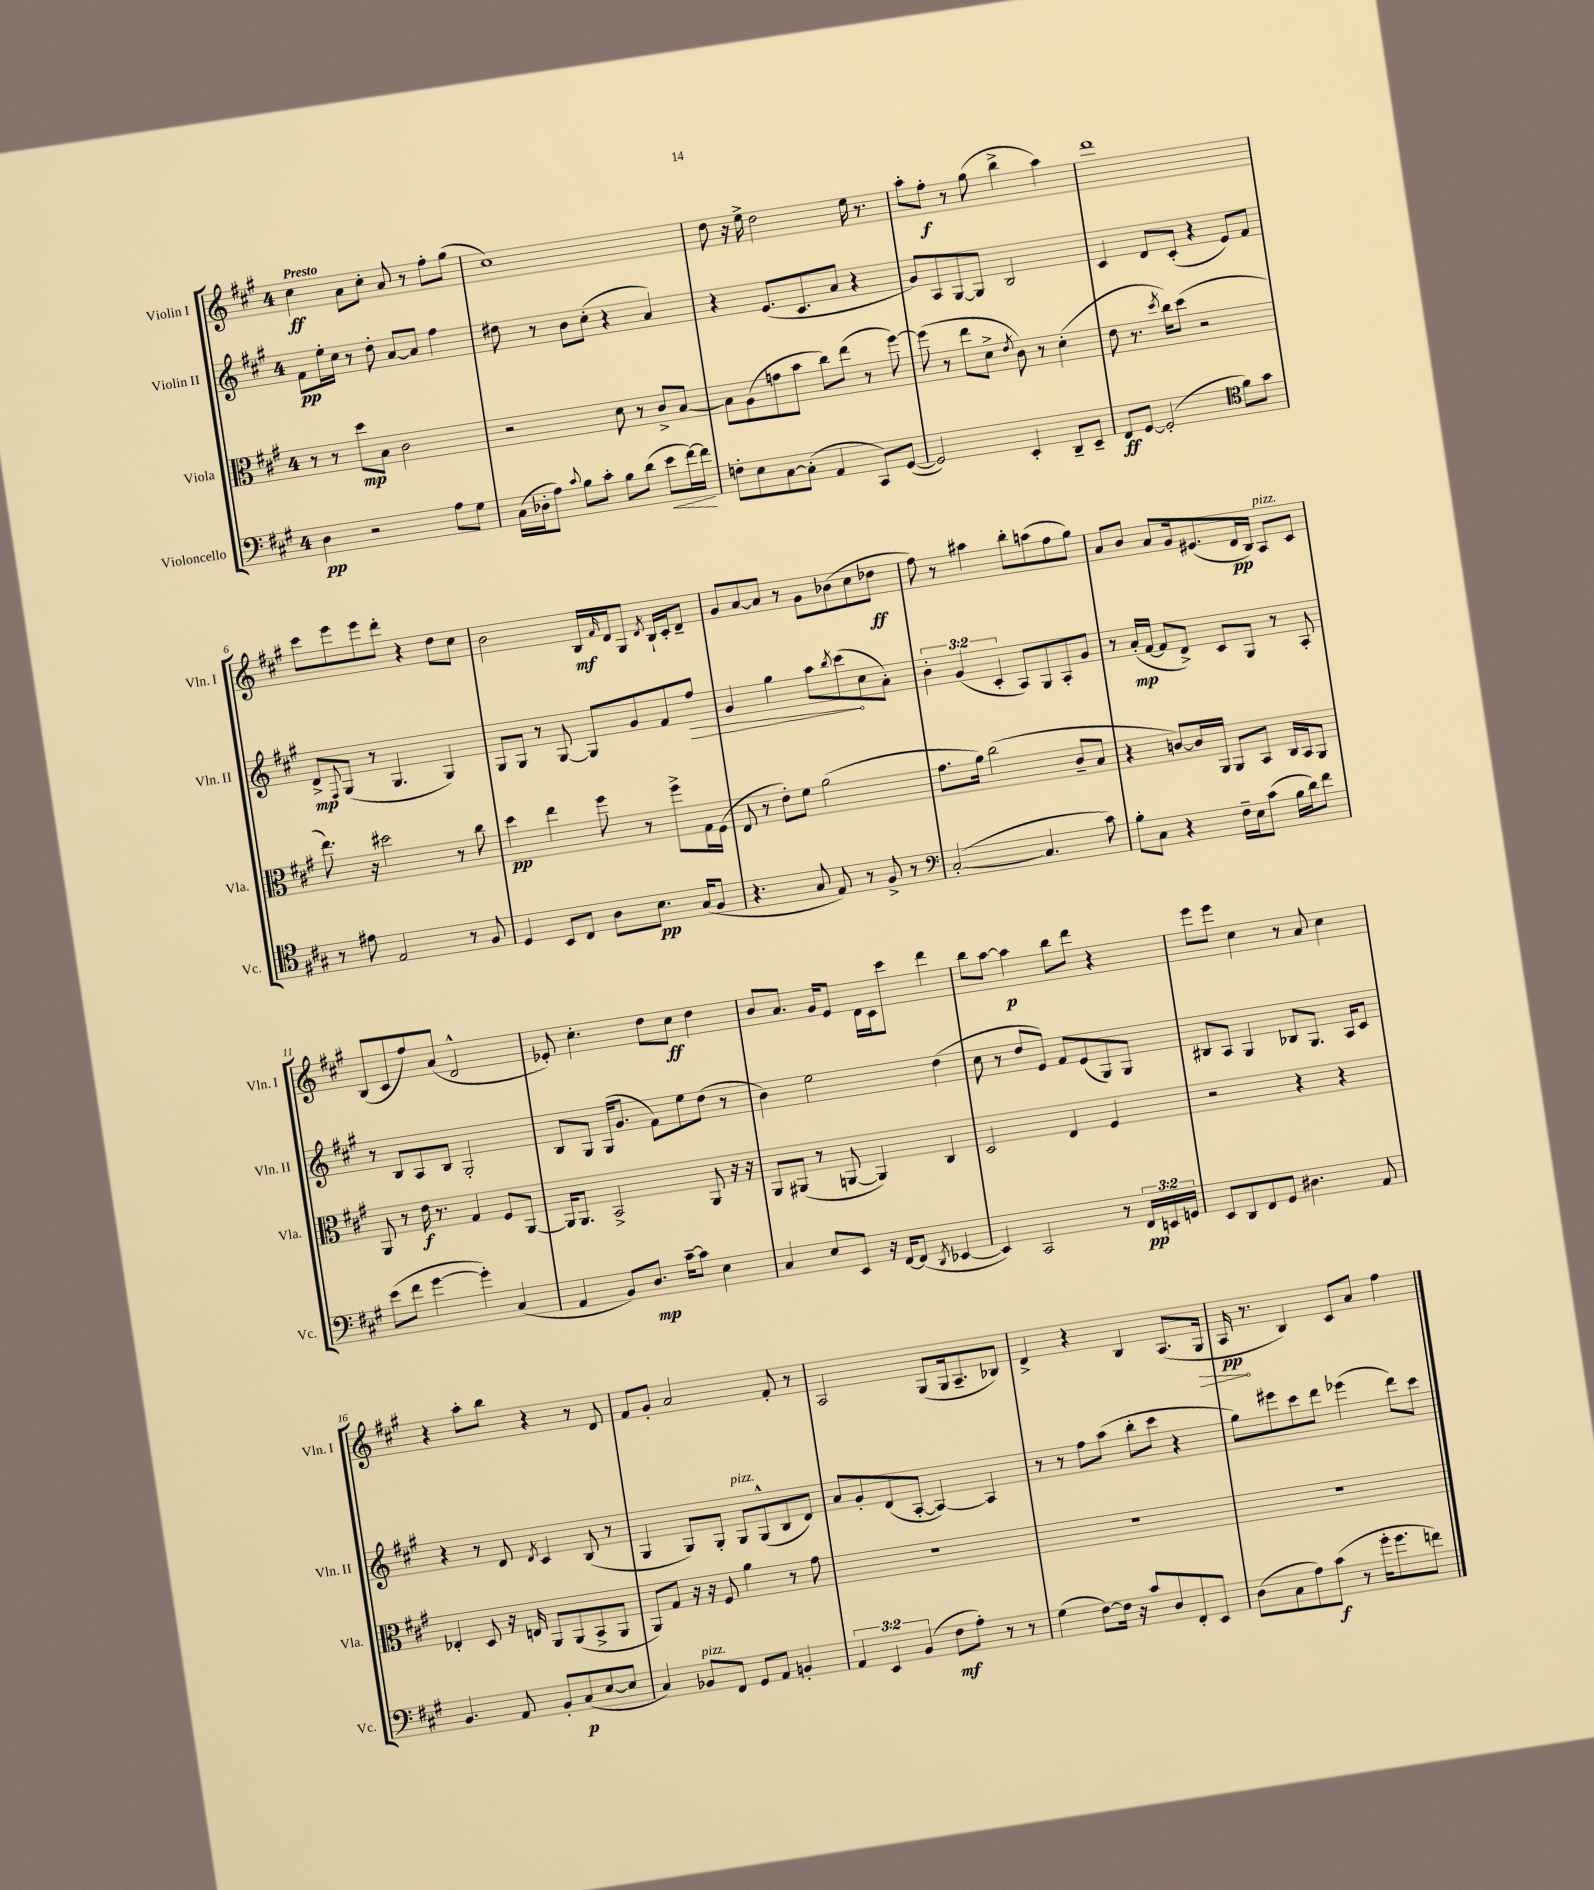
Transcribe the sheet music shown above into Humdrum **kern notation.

**kern	**dynam	**kern	**dynam	**kern	**dynam	**kern	**dynam
*part4	*part4	*part3	*part3	*part2	*part2	*part1	*part1
*staff4	*staff4	*staff3	*staff3	*staff2	*staff2	*staff1	*staff1
*I"Violoncello	*	*I"Viola	*	*I"Violin II	*	*I"Violin I	*
*I'Vc.	*	*I'Vla.	*	*I'Vln. II	*	*I'Vln. I	*
*clefF4	*	*clefC3	*	*clefG2	*	*clefG2	*
*k[f#c#g#]	*	*k[f#c#g#]	*	*k[f#c#g#]	*	*k[f#c#g#]	*
*M4/4	*	*M4/4	*	*M4/4	*	*M4/4	*
=1	=1	=1	=1	=1	=1	=1	=1
!	!	!	!	!	!	!LO:TX:a:B:t=Presto	!
4D\	pp	8r	.	8f#\L	pp	4cc#\	ff
.	.	8r	.	16ee'\L	.	.	.
.	.	.	.	16cc#\JJ	.	.	.
2r	.	8dd\L	mp	8r	.	8a\L	.
.	.	8B\J	.	8dd'\	.	8cc#'\J	.
.	.	2c#\	.	[8a/L	.	8a/	.
.	.	.	.	8a/J]	.	8r	.
8A\L	.	.	.	4ff#\	.	8ff#'\L	.
8G#\J	.	.	.	.	.	(8gg#\J	.
=2	=2	=2	=2	=2	=2	=2	=2
(16C#\LL	.	2r	.	8dd#X\	.	1cc#)	.
16D-X'\J	.	.	.	.	.	.	.
8A\J)	.	.	.	8r	.	.	.
8qqc#/	.	.	.	.	.	.	.
8B\L	.	.	.	8b\L	.	.	.
8c#'\J	.	.	.	(8cc#'\J	.	.	.
8B\L	.	8d\	.	4r	.	.	.
(8d\J	.	8r	.	.	.	.	.
!	!LO:HP:b	!	!	!	!	!	!
8e\L	<	8c#^/L	.	4a/)	.	.	.
[16f#\L)	.	[8B/J	.	.	.	.	.
16f#\JJ]	.	.	.	.	.	.	.
.	[	.	.	.	.	.	.
=3	=3	=3	=3	=3	=3	=3	=3
8Fn'\L	.	8B\L]	.	4r	.	8dd\	.
8E\	.	(8A\	.	.	.	16r	.
.	.	.	.	.	.	16ee^\	.
[8C#\	.	8gn\	.	(8.e/L	.	2dd\	.
(8C#'\J]	.	8b\J	.	.	.	.	.
.	.	.	.	8.c#/	.	.	.
4AA/	.	8cc#\L)	.	.	.	.	.
.	.	(8ee\J	.	8a/J	.	.	.
8CC#/L)	.	8r	.	4r	.	16ee\	.
.	.	.	.	.	.	8.r	.
([8GG#/J	.	[8ff#\)	.	.	.	.	.
=4	=4	=4	=4	=4	=4	=4	=4
2GG#/])	.	(8ff#\]	.	8g#/L)	.	8aa'\L	.
.	.	8r	.	8A/	.	8ff#'\J	f
.	.	8ee\L	.	[8G#/	.	8r	.
.	.	8d^\J	.	8G#/J]	.	(8gg#\	.
.	.	8qe/	.	.	.	.	.
4EE'/	.	8c#\)	.	2B/	.	4bb^\	.
.	.	8r	.	.	.	.	.
8DD~/L	.	(4d'\	.	.	.	4aa\)	.
8EE~/J	.	.	.	.	.	.	.
=5	=5	=5	=5	=5	=5	=5	=5
8FF#/L	ff	8e\	.	4c#/	.	1ddd	.
[8GG#/J	.	8.r	.	.	.	.	.
(2GG#'/]	.	.	.	8d/L	.	.	.
.	.	8qdd/	.	.	.	.	.
.	.	16cc#\KL)	.	.	.	.	.
.	.	(8dd\J	.	(8c#'/J	.	.	.
.	.	2r	.	4r	.	.	.
*clefC4	*	*	*	*	*	*	*
8f#\L)	.	.	.	8e/L)	.	.	.
8g#\J	.	.	.	8f#/J	.	.	.
!!LO:LB:g=z
=6	=6	=6	=6	=6	=6	=6	=6
8r	.	8.ee\)	.	8d^/L	mp	8ccc#\L	.
.	.	.	.	8qqF#/	.	.	.
8e#X\	.	.	.	(8G#/J	.	8eee\	.
.	.	16r	.	.	.	.	.
2E/	.	2dd#X\	.	8r	.	8eee\	.
.	.	.	.	4.G#/	.	8ddd'\J	.
.	.	.	.	.	.	4r	.
8r	.	8r	.	4G#/)	.	8dd\L	.
8F#/	.	8cc#\	.	.	.	8cc#\J	.
=7	=7	=7	=7	=7	=7	=7	=7
4D/	.	4dd\	pp	8G#/L	.	2b\	.
.	.	.	.	8G#/J	.	.	.
8BB/L	.	4ee\	.	8r	.	.	.
8C#/J	.	.	.	[8G#/	.	.	.
8A\L	.	8ff#\	.	8G#/L]	.	16B/LL	mf
.	.	.	.	.	.	16qqf#/	.
.	.	.	.	.	.	16d/J	.
8.B\J	pp	8r	.	8g#/	.	8G#/J	.
.	.	.	.	.	.	8qd/	.
.	.	8ff#^\L	.	8f#/	.	16B`/LL	.
(16G#/KL	.	.	.	.	.	16c#'/J	.
!	!	!	!	!	!LO:HP:b	!	!
8F#/J	.	16G#\L	.	8ff#/J	>	8d~/J	.
.	.	(16F#\JJ	.	.	.	.	.
=8	=8	=8	=8	=8	=8	=8	=8
4.r	.	8E/	.	4g#/	.	8g#/L	.
.	.	8r	.	.	.	[8a/	.
.	.	8e'\L)	.	4gg#\	.	8a/J]	.
8G#/	.	8f#\J	.	.	.	8r	.
8E/)	.	(2a\	.	8aa\L	.	8g#\L	.
.	.	.	.	8qbb/	.	.	.
8r	.	.	.	(8ccc#\	.	(8b-X\	.
8F#^/	.	.	.	8cc#\	]	8cc#\	.
8r	.	.	.	8a'\J)	.	8dd-X\J	ff
=9	=9	=9	=9	=9	=9	=9	=9
*clefF4	*	*	*	*	*	*	*
([2C#'/	.	8.g#\L	.	6b'\	.	8ff#\)	.
.	.	.	.	.	.	8r	.
.	.	.	.	(6g#/	.	.	.
.	.	16a\Jk)	.	.	.	.	.
.	.	(2cc#\	.	.	.	4aa#X\	.
.	.	.	.	6c#'/	.	.	.
4.C#/]	.	.	.	8A/L)	.	8bb'\L	.
.	.	.	.	8G#/	.	(8aan\	.
.	.	8c#~/L	.	8A'/	.	8ff#\	.
8c#\)	.	8B/J	.	8g#/J	.	8gg#\J)	.
=10	=10	=10	=10	=10	=10	=10	=10
8B'\L	.	4r	.	8r	.	8a/L	.
8C#\J	.	.	.	(16a'/LL	mp	8b/J	.
.	.	.	.	[16f#/JJ	.	.	.
4r	.	[8cn/L)	.	8f#/L]	.	8a/L	.
.	.	16c/L]	.	8d^/J)	.	16g#/k	.
.	.	16AA/JJ	.	.	.	(8.e#X/	.
16F#~\LL	.	8AA/L	.	8c#/L	.	.	.
16E\J	.	.	.	.	.	.	.
(8c#\J	.	8BB/J	.	8G#/J	.	16d/L	pp
.	.	.	.	.	.	16B/JJ)	.
!	!	!	!	!	!	!LO:TX:a:i:t=pizz.	!
16B\LL	.	16C#/LL	.	8r	.	8A/L	.
16d\J)	.	16BB/J	.	.	.	.	.
8f#\J	.	8AA/J	.	8A'/	.	8c#/J	.
!!LO:LB:g=z
=11	=11	=11	=11	=11	=11	=11	=11
(8e\L	.	8AA/	.	8r	.	(8B/L	.
8f#\J	.	8r	.	8B/L	.	8c#/	.
[4g#\	.	16e\	f	8A/	.	8ff#/)	.
.	.	8.r	.	.	.	.	.
.	.	.	.	8B/J	.	(8a/J	.
4g#'\])	.	4G#/	.	2G#'/	.	2d^^/	.
(4C#/	.	8F#/L	.	.	.	.	.
.	.	[8AA/J	.	.	.	.	.
=12	=12	=12	=12	=12	=12	=12	=12
4AA/	.	16AA/KL]	.	8B/L	.	8e-X'/)	.
.	.	8.AA/J	.	.	.	.	.
.	.	.	.	8G#/J	.	4.cc#'\	.
8BB/L)	.	2BB^/	.	(16G#/KL	.	.	.
.	.	.	.	8.g#/J	.	.	.
8.D/J	mp	.	.	.	.	.	.
.	.	.	.	8f#\L)	.	8dd\L	.
[16c#~\KL	.	.	.	.	.	.	.
8c#\J]	.	.	.	8ee\	.	8cc#\J	ff
4E\	.	8AA/	.	(8dd\J	.	4dd\	.
.	.	16r	.	8r	.	.	.
.	.	16r	.	.	.	.	.
=13	=13	=13	=13	=13	=13	=13	=13
4C#/	.	8AA/L	.	4b\)	.	8b/L	.
.	.	(8AA#X/J	.	.	.	8.a/J	.
8E/L	.	8r	.	2ee\	.	.	.
.	.	.	.	.	.	16g#/KL	.
8EE/J	.	[8AAn/	.	.	.	8e/J	.
16r	.	4AA/])	.	.	.	16d\LL	.
[16FF#/KL	.	.	.	.	.	16c#\J	.
(8FF#/J]	.	.	.	.	.	8ccc#\J	.
8qDD/	.	.	.	.	.	.	.
[4EE-X/	.	4C#/	.	(4dd\	.	4ddd\	.
=14	=14	=14	=14	=14	=14	=14	=14
4EE-/])	.	2D/	.	8cc#\	.	8bb\L	.
.	.	.	.	8r	.	[8aa\J	.
2CC#/	.	.	.	8dd/L	.	4aa\]	p
.	.	.	.	8e/J)	.	.	.
.	.	4E/	.	8f#/L	.	8bb\L	.
.	.	.	.	(8e/	.	8ddd\J	.
8r	.	4F#/	.	8G#/)	.	4r	.
24FF#/LL	pp	.	.	8G#/J	.	.	.
24EEn/	.	.	.	.	.	.	.
24GGn/JJ	.	.	.	.	.	.	.
=15	=15	=15	=15	=15	=15	=15	=15
8EE/L	.	2r	.	8B#X/L	.	8eee\L	.
8DD/	.	.	.	8A/J	.	8eee\J	.
8FF#/	.	.	.	4G#/	.	4cc#\	.
8GG#/J	.	.	.	.	.	.	.
4.D#X\	.	4r	.	8B-X/L	.	8r	.
.	.	.	.	8.G#/J	.	8a/	.
.	.	4r	.	.	.	4cc#\	.
.	.	.	.	16A/KL	.	.	.
8AA/	.	.	.	8c#/J	.	.	.
!!LO:LB:g=z
=16	=16	=16	=16	=16	=16	=16	=16
4.BB/	.	4E-X'/	.	4r	.	4r	.
.	.	8D/	.	8r	.	8aa'\L	.
8AA/	.	16r	.	8d/	.	8bb\J	.
.	.	16En/	.	.	.	.	.
.	.	.	.	8qd/	.	.	.
8BB'/L	.	8AA/L	.	4c#/	.	4r	.
(8C#/	p	(8AA/	.	.	.	.	.
[8E/	.	8BB^/	.	(8B/	.	8r	.
8E/J]	.	8AA/J	.	8r	.	8d/	.
=17	=17	=17	=17	=17	=17	=17	=17
4C#/)	.	8AA/L)	.	4G#/	.	8f#/L	.
.	.	8G#/J	.	.	.	8g#'/J	.
!LO:TX:a:i:t=pizz.	!	!	!	!	!	!	!
8BB-X/L	.	16r	.	8G#/L)	.	2a/	.
.	.	16r	.	.	.	.	.
8FF#/J	.	8F#/	.	8G#'/J	.	.	.
!	!	!	!	!LO:TX:a:i:t=pizz.	!	!	!
8GG#/L	.	4a\	.	8G#/L	.	.	.
8AA/J	.	.	.	(8G#^^/	.	.	.
4BBn'/	.	8r	.	8B/	.	8f#'/	.
.	.	8g#\	.	8d/J)	.	8r	.
=18	=18	=18	=18	=18	=18	=18	=18
6AA/	.	1r	.	8a/L	.	2A/	.
.	.	.	.	8g#'/	.	.	.
6EE/	.	.	.	.	.	.	.
.	.	.	.	(8d/	.	.	.
(6BB/	.	.	.	.	.	.	.
.	.	.	.	[8A'/J	.	.	.
8F#\L	mf	.	.	4A/_)	.	(8G#/L	.
8A'\J)	.	.	.	.	.	16G#/k	.
.	.	.	.	.	.	8.A~/	.
8r	.	.	.	4A/]	.	.	.
8r	.	.	.	.	.	8B-X/J)	.
=19	=19	=19	=19	=19	=19	=19	=19
(4G#\	.	1r	.	8r	.	4d^/	.
.	.	.	.	8r	.	.	.
[8F#\L)	.	.	.	8ff#\L	.	4r	.
16F#\Jk]	.	.	.	(8aa\J	.	.	.
16r	.	.	.	.	.	.	.
8c#/L	.	.	.	8bb'\L	.	4B/	.
8D/	.	.	.	8ccc#\J	.	.	.
8FF#'/	.	.	.	4r	.	(8.A/L	.
8EE/J	.	.	.	.	.	.	.
!	!	!	!	!	!	!	!LO:HP:b
.	.	.	.	.	.	16G#/Jk	>
=20	=20	=20	=20	=20	=20	=20	=20
(8D\L	.	1r	.	8gg#\L)	.	16A/	pp
.	.	.	.	.	.	8.r	]
8C#\	.	.	.	8eee#X\	.	.	.
8A\)	.	.	.	8ccc#\	.	4B/)	.
(8c#\J	f	.	.	8ddd\J	.	.	.
8r	.	.	.	(4eee-X\	.	8c#/L	.
16g#'\KL	.	.	.	.	.	8a/J	.
8.g#\	.	.	.	.	.	.	.
.	.	.	.	8ddd\L)	.	4ff#\	.
8fn\J)	.	.	.	8ccc#\J	.	.	.
==	==	==	==	==	==	==	==
*-	*-	*-	*-	*-	*-	*-	*-
